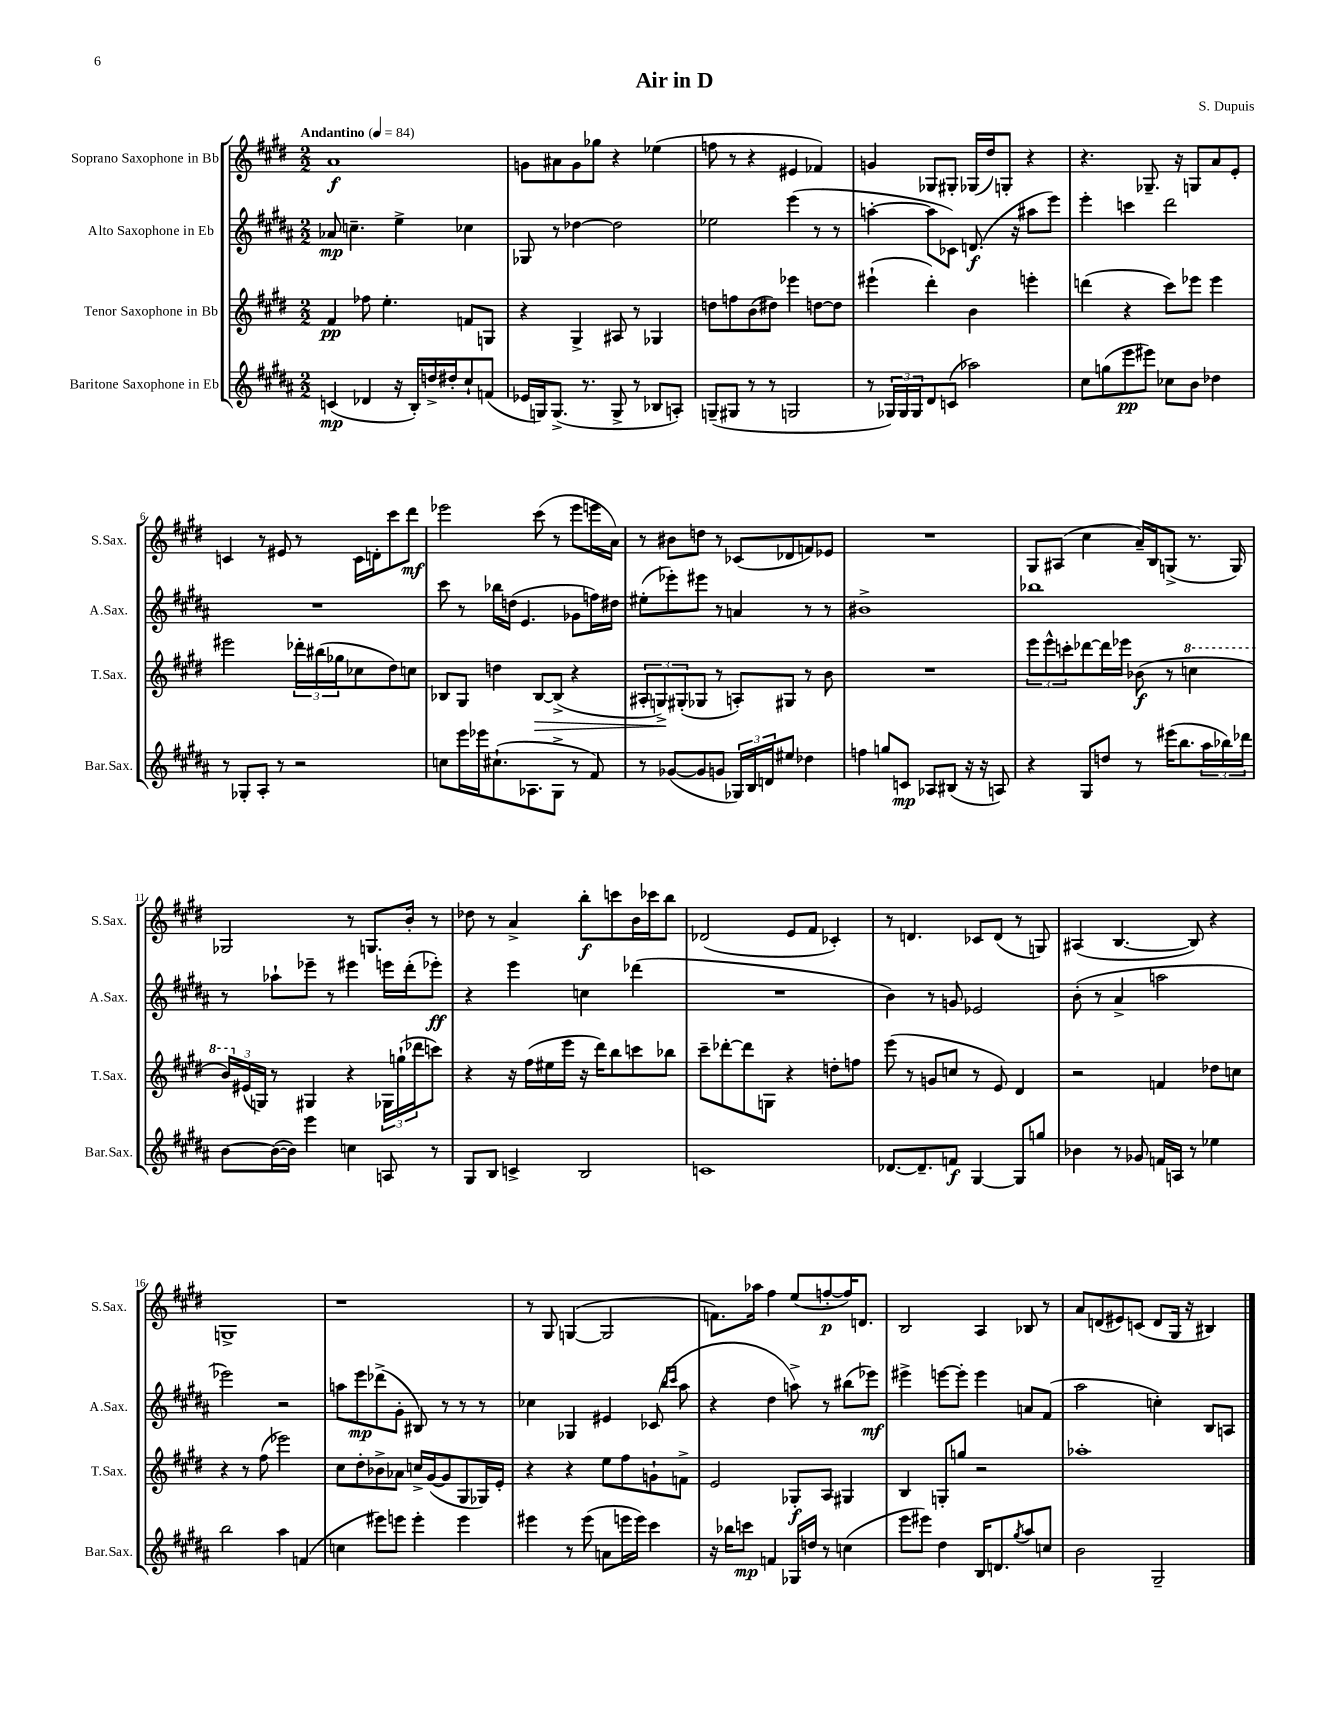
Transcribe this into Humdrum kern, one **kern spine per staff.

**kern	**kern	**kern	**kern
*staff4	*staff3	*staff2	*staff1
*clefG2	*clefG2	*clefG2	*clefG2
*k[f#c#g#d#a#]	*k[f#c#g#d#]	*k[f#c#g#d#a#]	*k[f#c#g#d#]
*M2/2	*M2/2	*M2/2	*M2/2
*MM84	*MM84	*MM84	*MM84
(4c	4f#	8a-	1a
.	.	4.cc~	.
4d-	8ff-	.	.
.	4.ee'	.	.
16r	.	4ee^	.
16B')	.	.	.
16dd^	.	.	.
16dd#'	.	.	.
8cc#`	8f	4cc-	.
(8f	8G	.	.
=	=	=	=
16e-	4r	8G-	8g
16G)	.	.	.
(8.G^	.	8r	8a#
.	4G#^	[4dd-	8g
8.r	.	.	.
.	.	.	8gg-
8G^	8A#	2dd-]	4r
8r	8r	.	.
8B-	4G-	.	(4ee-
8A')	.	.	.
=	=	=	=
(8G~	8dd	2ee-	8ff
8G#	8ff	.	8r
8r	(8b	.	4r
8r	8dd#)	.	.
2G	4eee-	(4eee	4e#
.	[8dd	8r	4f-)
.	8dd]	8r	.
=	=	=	=
8r	(4eee#`	[4aa'	4g
24G-)	.	.	.
24G-	.	.	.
24G-	.	.	.
8d#	4ddd#')	8aa]	8G-
(8c	.	8c-)	8G#'
2aa-)	4b	(8.d	(16G-
.	.	.	16dd#)
.	.	.	8G'
.	.	16r	.
.	4eee'	8aa#	4r
.	.	8eee)	.
=	=	=	=
8cc#	(4ddd	4eee'	4.r
(8gg	.	.	.
8eee	4r	4ccc	.
8eee#)	.	.	8.G-~
8cc-	8ccc#)	2ddd#	.
.	.	.	16r
8b	8eee-	.	8G
4dd-	4eee-	.	8a
.	.	.	8e'
=	=	=	=
8r	2eee#	1r	4c
8G-'	.	.	.
8A#'	.	.	8r
8r	.	.	8e#
2r	24ddd-'	.	8r
.	(24bb#	.	.
.	24gg-	.	.
.	8cc-	.	16c
.	.	.	16d'
.	8dd#)	.	8ccc#
.	8cc	.	8ddd#
=	=	=	=
8cc	8B-	8ccc#	2eee-
16eee	8G#	8r	.
16eee-	.	.	.
(8.cc#`	4dd	16bb-	.
.	.	(16dd	.
.	.	4.e	.
8.A-	.	.	.
.	[8B-	.	(8ccc#
8G#^	(8B-^]	.	8r
8r	4r	8g-	8eee-
8f#)	.	16ff)	16eee
.	.	16dd#	16a)
=	=	=	=
8r	12A#'	(8ee#'	8r
.	12G^)	.	.
([8g-	.	8eee-')	8b#
.	(12G#'	.	.
8g-]	8G-	8eee#	8dd
8g	8r	8r	8r
24G-)	8A')	4a	(8c-
24B	.	.	.
24d	.	.	.
8ee#	8G#	.	8d-
4dd-	8r	8r	8f)
.	8b	8r	8e-
=	=	=	=
4ff	1r	1b#^	1r
8gg	.	.	.
8c	.	.	.
8A-	.	.	.
(8B#	.	.	.
16r	.	.	.
16r	.	.	.
8A)	.	.	.
=	=	=	=
4r	12eee	1bb-	8G#
.	12eee^^	.	.
.	.	.	(8A#
.	12ccc'	.	.
8G#	[8ddd-	.	4cc#
8dd	16ddd-]	.	.
.	16eee-	.	.
8r	(8b-	.	16a~)
.	.	.	16B
(16eee#	8r	.	(8G^
8.bb	.	.	.
.	4ccc	.	8.r
24aa#	.	.	.
24bb-)	.	.	.
.	.	.	16G)
24ddd-	.	.	.
=	=	=	=
[8b	24bb)	8r	2G-
.	(24e#	.	.
.	24G)	.	.
(16b_	8r	8aa-`	.
16b])	.	.	.
4eee	4G#	8eee-~	.
.	.	8r	.
4cc	4r	4eee#	8r
.	.	.	8.G
8A	24G-	16eee	.
.	(24gg`	.	.
.	.	(16ddd#'	16b'
.	24ddd-	.	.
8r	8ccc)	8eee-')	8r
=	=	=	=
8G#	4r	4r	8dd-
8B	.	.	8r
4c^	16r	4eee	4a^
.	(16ff#	.	.
.	16ee#	.	.
.	16eee	.	.
2B	16r	4cc	8bb'
.	16ddd#)	.	.
.	8bb	.	8ccc
.	8ccc	(4ddd-	16b
.	.	.	16ccc-
.	8bb-	.	8bb
=	=	=	=
1c	8ccc#~	1r	(2d-
.	[8ddd-'	.	.
.	8ddd-]	.	.
.	8G	.	.
.	4r	.	8e
.	.	.	8f#
.	8dd'	.	4c-')
.	8ff	.	.
=	=	=	=
[8.d-	(8eee	4b)	8r
.	8r	.	4.d
8.d-~]	.	.	.
.	8g	8r	.
8f	8cc	8g	.
[4G#	8r	2e-	8c-
.	8e)	.	(8d
8G#]	4d#	.	8r
8gg	.	.	8G)
=	=	=	=
4b-	2r	(8b'	(4A#
.	.	8r	.
8r	.	4a#^	[4.B
8g-	.	.	.
16f	4f	2aa	.
16A	.	.	.
8r	.	.	8B])
4ee-	8dd-	.	4r
.	8cc	.	.
=	=	=	=
2bb	4r	2eee-)	1G^
.	8r	.	.
.	(8ff#	.	.
4aa#	2eee-)	2r	.
(4f	.	.	.
=	=	=	=
4cc	8cc#	8aa	1r
.	8dd#'	8eee	.
8eee#)	8b-^	(8ddd-^	.
8eee	8a-	8g#'	.
4eee'	16cc^	8B#)	.
.	([16g#	.	.
.	8g#]	8r	.
4eee	8G#	8r	.
.	16G-)	8r	.
.	16e'	.	.
=	=	=	=
4eee#	4r	4cc-	8r
.	.	.	8G#
8r	4r	4G-	([4G
(8eee#	.	.	.
8a	8ee	4e#	2G]
16eee	8ff#	.	.
16eee)	.	.	.
4ccc#	8g`	(8c-	.
.	.	16qqbb	.
.	.	16qqccc#	.
.	8f^	8aa#	.
=	=	=	=
16r	2e	4r	8.f)
16bb-	.	.	.
8ccc	.	.	.
.	.	.	16aa-
4f	.	4dd#	4ff#
16G-	8G-'	8aa^)	(8ee
16dd	.	.	.
8r	8A	8r	[8ff'
(4cc	4G#	(8bb#	16ff])
.	.	.	8.d
.	.	8eee-)	.
=	=	=	=
8eee	4B	4eee#^	2B
8eee#)	.	.	.
4dd#	8G'	[8eee	.
.	8gg	8eee']	.
16B	2r	4eee	4A
8.d	.	.	.
8qgg#	.	.	.
8aa#	.	8a	8B-
8cc	.	(8f#	8r
=	=	=	=
2b	1aa-'	2aa#	8a
.	.	.	(8d
.	.	.	8e#)
.	.	.	(8c
2G#~	.	4cc')	8d
.	.	.	16G#
.	.	.	16r
.	.	8B	4B#)
.	.	8A	.
==	==	==	==
*-	*-	*-	*-
